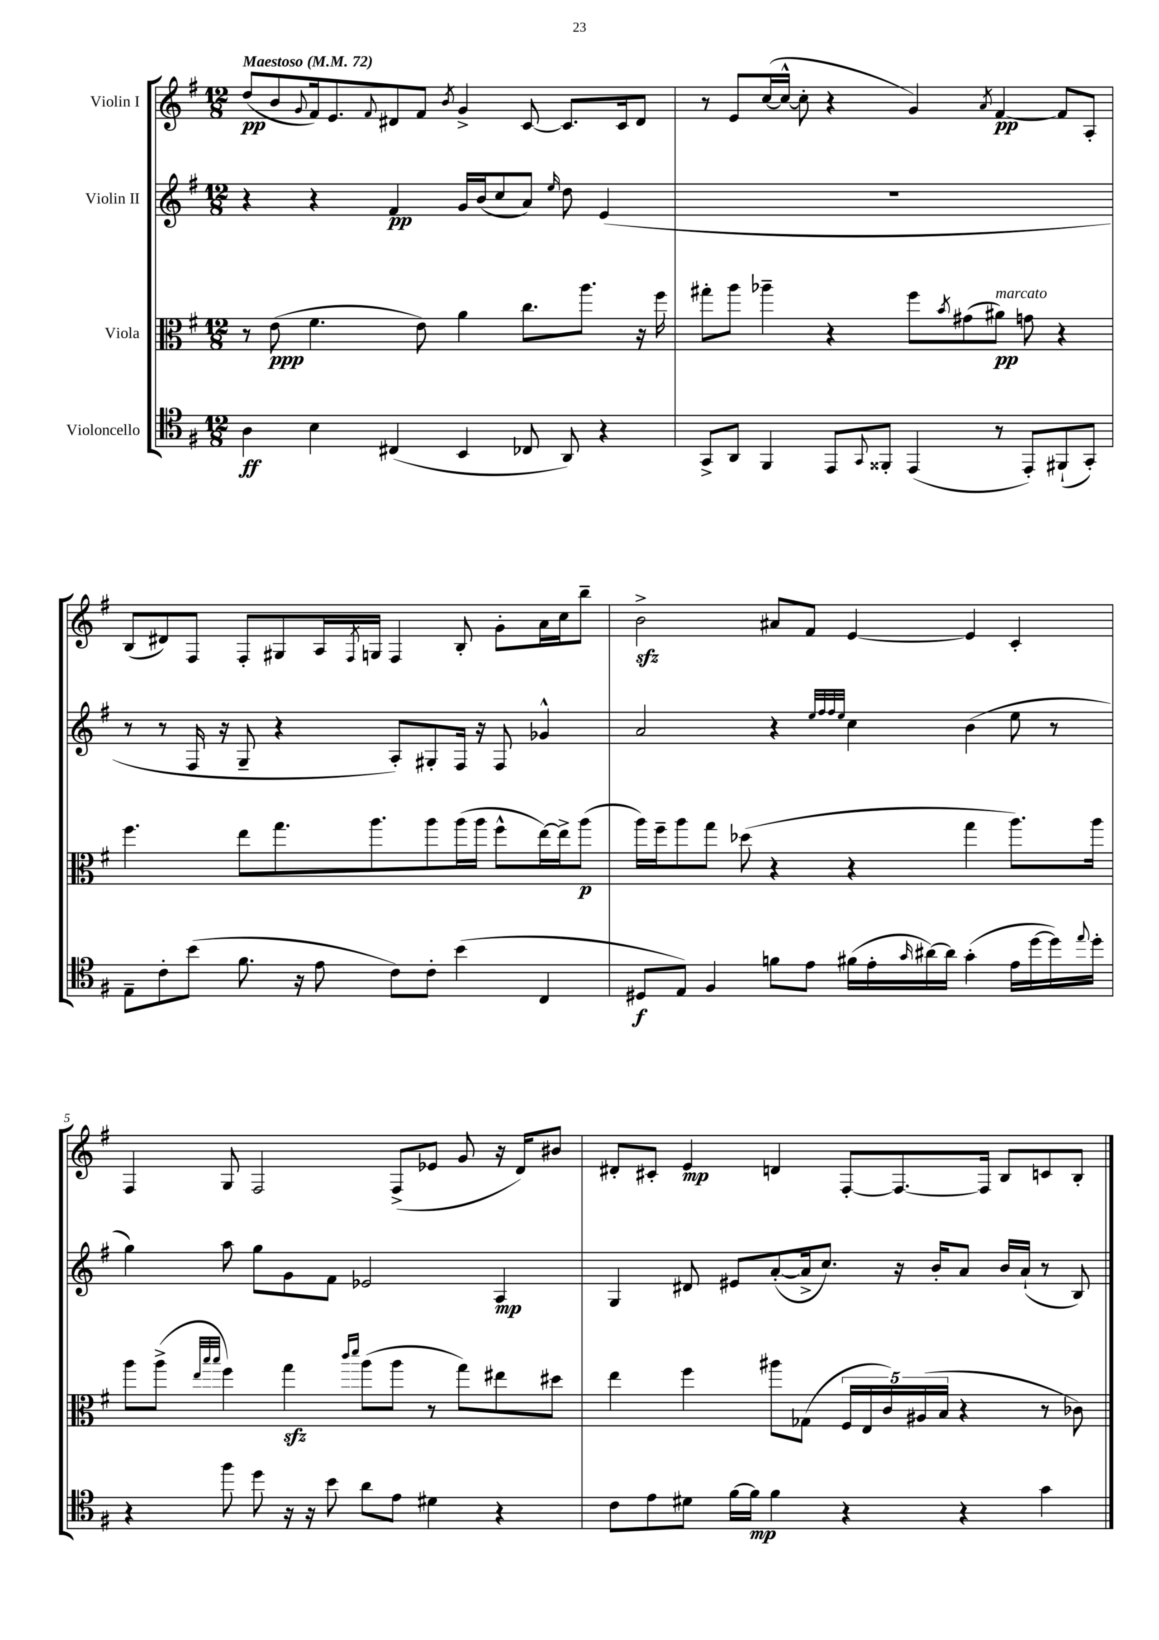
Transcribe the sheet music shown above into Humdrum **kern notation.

**kern	**kern	**kern	**kern
*staff4	*staff3	*staff2	*staff1
*clefC4	*clefC3	*clefG2	*clefG2
*k[f#]	*k[f#]	*k[f#]	*k[f#]
*M12/8	*M12/8	*M12/8	*M12/8
*MM72	*MM72	*MM72	*MM72
4A	8r	4r	(8dd
.	(8e	.	8b
.	.	.	8qqg
4B	4.f#	4r	16f#)
.	.	.	8.e
.	.	.	8qqf#
(4C#	.	4f#	8d#
.	8e)	.	8f#
.	.	.	8qb
4BB	4a	16g	4g^
.	.	(16b	.
.	.	8cc	.
8C-	8.cc	8a)	[8c
.	.	16qqee	.
8AA)	.	8dd	8.c]
.	8.aa	.	.
4r	.	(4e	.
.	.	.	16c
.	16r	.	8d#
.	16ff#	.	.
=	=	=	=
8GG^	8gg#'	1.r	8r
8AA	8aa	.	8e
4FF#	4aa-~	.	([16cc
.	.	.	16cc^^_
.	.	.	8cc']
8EE	4r	.	4r
8qqGG	.	.	.
8FF##'	.	.	.
(4EE	8ff#	.	4g)
.	8qb	.	.
.	(8g#	.	.
.	.	.	8qa
8r	8a#)	.	[4f#
8EE')	8g	.	.
(8FF#`	4r	.	8f#]
8GG')	.	.	8A'
=	=	=	=
8E~	4.ff#	8r	(8B
8c'	.	8r	8d#)
(8b	.	16F#	8F#
.	.	16r	.
8.f#	8ee	8G~	8F#'
.	8.gg	4r	8G#
16r	.	.	.
8e	.	.	16A
.	.	.	8qF#
.	8.aa	.	16G
8c)	.	8A')	4F#
8c'	8aa	8G#'	.
(4b	(16aa	16F#	8B'
.	16aa	16r	.
.	8ff#^^	8F#	8g'
4C	[16ee)	4g-^^	16a
.	16ee^]	.	16cc
.	(8aa	.	8bb~
=	=	=	=
8D#	16aa)	2a	2b^
.	16ff#~	.	.
8E)	8aa	.	.
4F#	8gg	.	.
.	(8dd-	.	.
8f	4r	4r	8a#
8e	.	.	8f#
.	.	32qqee	.
.	.	32qqff#	.
.	.	32qqff#	.
.	.	32qqee	.
(16f#	4r	4cc	[4e
16e'	.	.	.
16qqg	.	.	.
[16a#)	.	.	.
16a#]	.	.	.
(4g'	4gg	(4b	4e]
16e	8.aa)	8ee	4c'
[16dd	.	.	.
16dd])	.	8r	.
8qqee	.	.	.
16dd'	16aa	.	.
=	=	=	=
4r	8aa	4gg)	4F#
.	(8aa^	.	.
.	32qqee	.	.
.	32qqbb	.	.
.	32qqbb	.	.
8ff#	4ff#)	8aa	8G
8dd	.	8gg	2F#
16r	4gg	8g	.
16r	.	.	.
8b	.	8f#	.
.	16qqccc	.	.
.	16qqddd	.	.
8a	(8aa	2e-	.
8e	8aa	.	(8F#^
4d#	8r	.	8e-
.	8gg)	.	8g
4r	8ee#	4A	16r
.	.	.	16d)
.	8dd#	.	8b#
=	=	=	=
8c	4ee	4G	8d#'
8e	.	.	8c#'
8d#	4ff#	8d#	4e
[16f#	.	8e#	.
16f#]	.	.	.
4f#	8aa#	([8a'	4d
.	(8G-	16a^]	.
.	.	8.cc)	.
4r	20F#	.	[8F#'
.	20E	.	.
.	20c)	.	.
.	.	16r	8.F#_
.	(20A#	.	.
.	.	16b'	.
.	20B	.	.
4r	4r	8a	.
.	.	.	16F#]
.	.	16b	8B
.	.	(16a`	.
4g	8r	8r	8c
.	8c-)	8B)	8B'
==	==	==	==
*-	*-	*-	*-
